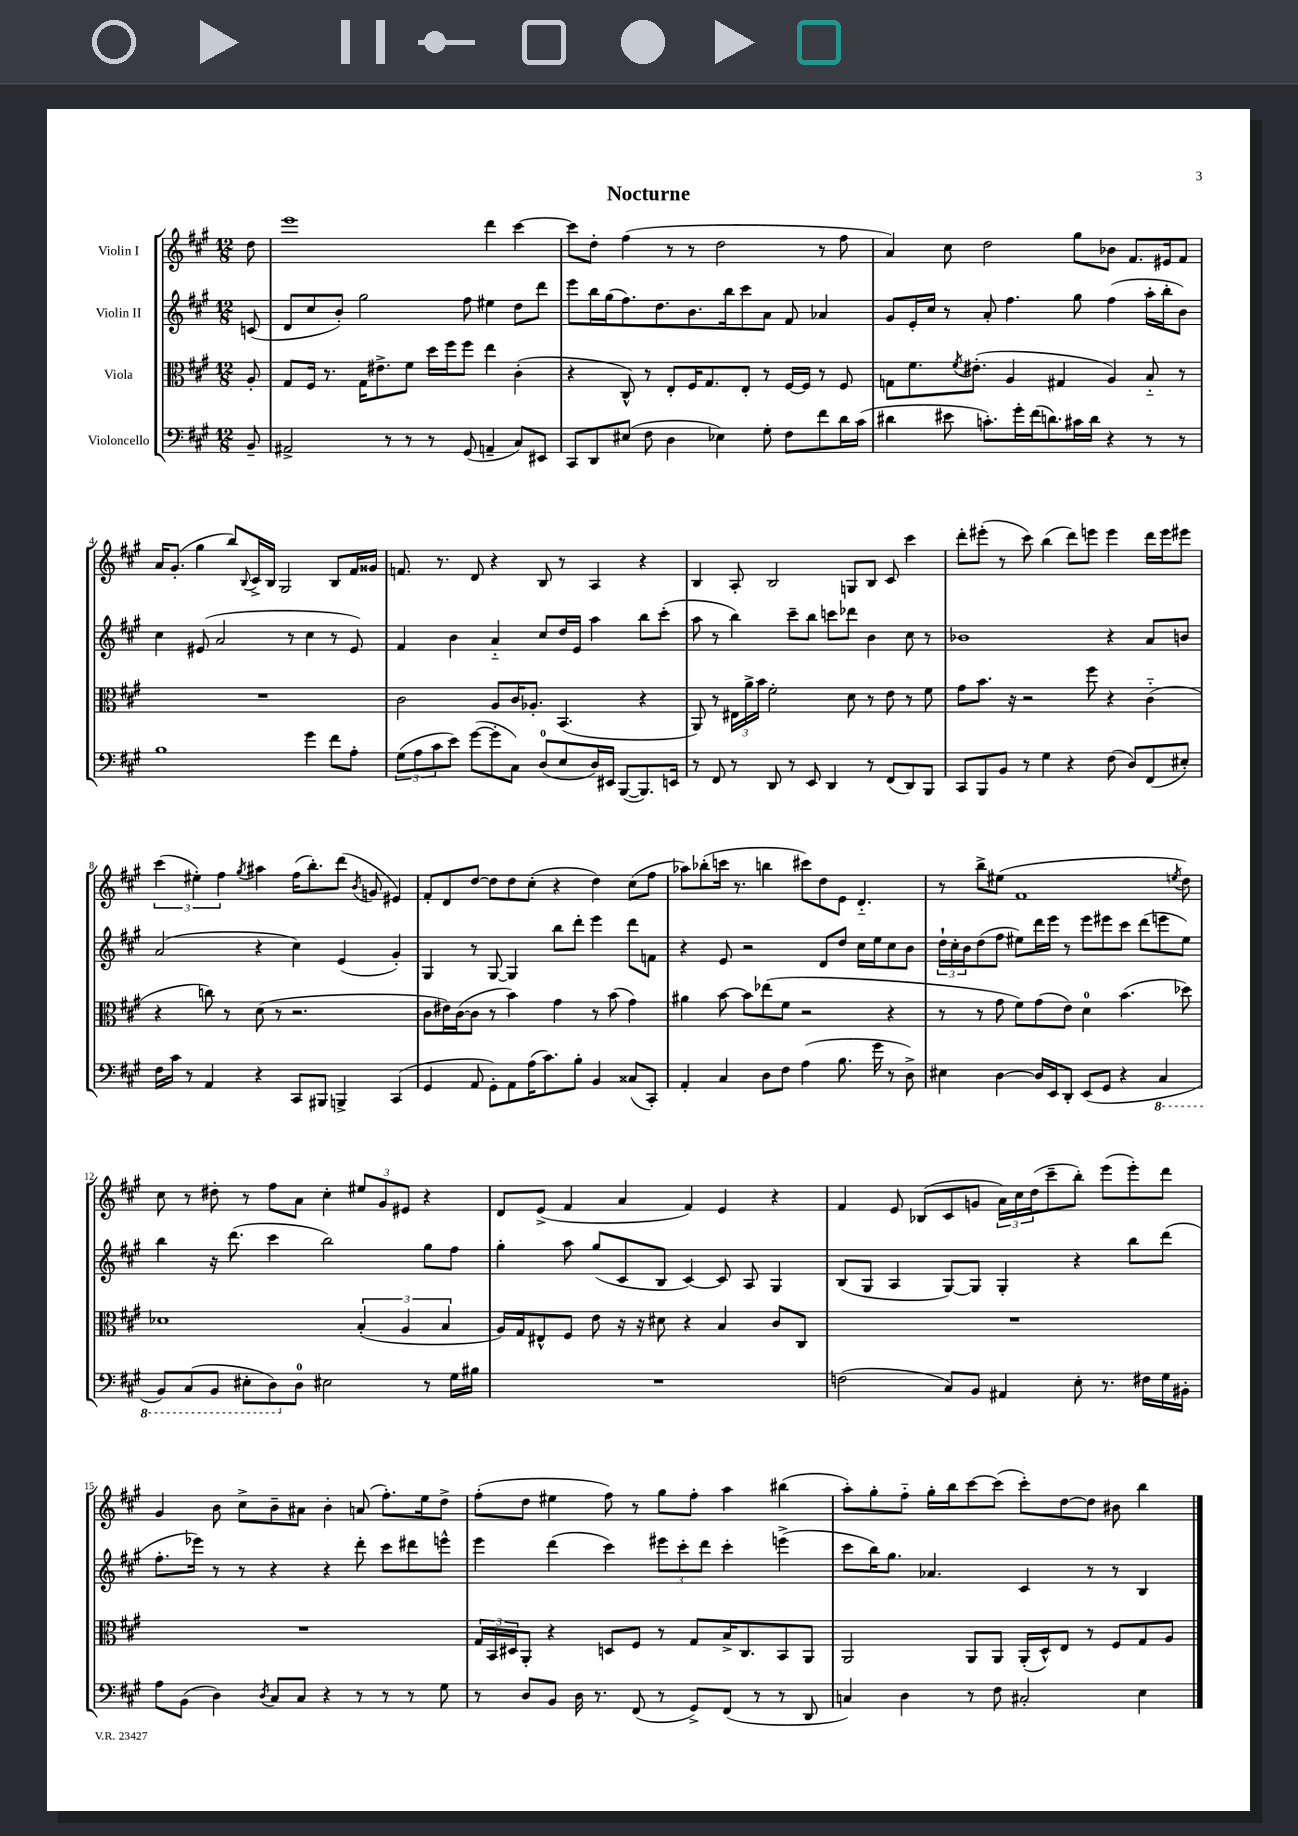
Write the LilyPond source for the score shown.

\header { title = "Nocturne" }
<<
\new StaffGroup <<
\new Staff = "s0" \with { instrumentName = "Violin I" } {
    \clef treble \key a \major \numericTimeSignature \time 12/8 \partial 8
    d''8 |
    e'''1 d'''4 cis'''4~ |
    cis'''8 d''8-. fis''4( r8 r8 d''2 r8 fis''8 |
    a'4) cis''8 d''2 gis''8 bes'8 fis'8. eis'16 fis'8 |
    a'16 gis'8.-.( gis''4 b''8) \appoggiatura { b8 } cis'16-> b16 gis2 b8 fis'16 gisis'16 |
    f'8. r8. d'8 r4 b8 r8 a4 r4 |
    b4 a8-. b2 g8 b8 cis'8 cis'''4 |
    d'''8-. eis'''8-.( r8 cis'''8) b''4( d'''8) e'''8 e'''4 d'''16 e'''16 eis'''8 |
    \tuplet 3/2 { cis'''4( eis''4-.) fis''4 } \acciaccatura { gis''8 } ais''4 fis''16( b''8.-.) d'''8( \acciaccatura { b'8 } g'8 eis'4) |
    fis'8-. d'8 d''8~ d''8 d''8 cis''8-.( r4 d''4) cis''8( fis''8 |
    aes''8) bes''8-.( c'''16 r8. b''4 cis'''8) d''8 e'8 d'4.-_ |
    r8 b''8-> eis''8( fis'1 \acciaccatura { e''8 } d''8) |
    cis''8 r8 dis''8-. r8 fis''8 a'8 cis''4-. \tuplet 3/2 { eis''8 gis'8 eis'8 } r4 |
    d'8 e'8->( fis'4 a'4 fis'4) e'4 r4 |
    fis'4 e'8 bes8( cis'8 g'8 \tuplet 3/2 { a'16) cis''16 d''16( } cis'''8-- b''8-.) e'''8( e'''8-.) d'''8 |
    gis'4 b'8 cis''8-> b'8-- ais'8 b'4-. a'8( fis''8.-.) e''16 d''8-> |
    fis''8-.( d''8 eis''4 fis''8) r8 gis''8 fis''8-. a''4 bis''4( |
    a''8-.) gis''8-. fis''8-_ gis''16-. b''16 cis'''8~ cis'''8( cis'''8-.) d''8~ d''8 bis'8 b''4 \bar "|." |
}
\new Staff = "s1" \with { instrumentName = "Violin II" } {
    \clef treble \key a \major \numericTimeSignature \time 12/8 \partial 8
    c'8( |
    d'8 cis''8 b'8-.) gis''2 fis''8 eis''4 d''8 d'''8 |
    e'''8 b''16 gis''16( fis''8.) d''8. b'8. b''16 cis'''8 a'8 fis'8 aes'4 |
    gis'8 e'16-. cis''16 r8 a'8-. fis''4. gis''8 fis''4( a''16-. b''16-. b'8) |
    cis''4 eis'8( a'2 r8 cis''4 r8 eis'8) |
    fis'4 b'4 a'4-_ cis''8 d''16 e'16 a''4 b''8 cis'''8-.( |
    a''8 r8 b''4) cis'''8-- b''8 c'''8 des'''8 b'4 cis''8 r8 |
    bes'1 r4 a'8 b'8 |
    a'2( r4 cis''4) e'4( gis'4-.) |
    gis4 r8 gis8~ gis4 b''8 d'''8-. e'''4 d'''8 f'8 |
    r4 e'8 r2 d'8 d''8 cis''16 e''16 cis''8 b'8 |
    \tuplet 3/2 { d''16-! cis''16-. b'16 } d''8( fis''8 eis''8) d'''16 e'''16 r8 e'''8 eis'''8 cis'''8 d'''8( e'''8 eis''8) |
    b''4 r16 d'''8.( cis'''4 b''2) gis''8 fis''8 |
    gis''4-. a''8 gis''8( cis'8 b8 cis'4~) cis'8 a8 gis4 |
    b8( gis8 a4 gis8~) gis8 gis4-. r4 b''8 d'''8( |
    fis''8.-. ees'''16) r8 r8 r4 r4 d'''8-. cis'''8 dis'''8 e'''8-^ |
    e'''4 d'''4( cis'''4) \tuplet 3/2 { eis'''8 cis'''8-. d'''8 } cis'''4-. e'''4->( |
    cis'''8 b''16) gis''8. aes'4. cis'4 r8 r8 b4 \bar "|." |
}
\new Staff = "s2" \with { instrumentName = "Viola" } {
    \clef alto \key a \major \numericTimeSignature \time 12/8 \partial 8
    a8-. |
    gis8 fis16 r8. gis16 eis'8.-> fis'8 d''16 fis''16 fis''8 e''4 cis'4-.( |
    r4 cis8-^) r8 e8-. fis16 gis8. e8-. r8 fis16~ fis16 r8 fis8 |
    g8 fis'8. \acciaccatura { fis'8 } eis'8.-.( a4 gis4 a4) b8-_ r8 |
    R1. |
    cis'2 a8 cis'16 aes8.-. b,4.( r4 |
    a,8) r8 \tuplet 3/2 { eis16 a'16-> b'16 } fis'2-. d'8 r8 e'8 r8 fis'8 |
    gis'8 b'8. r16 r2 fis''8 r4 cis'4-_( |
    r4 c''8) r8 d'8( r8 r2. |
    cis'8 eis'16) cis'16~( cis'8 r8 b'4) gis'4 r8 b'8( gis'4) |
    ais'4 b'8~ b'8 ees''8( fis'8 r2 r4 |
    r8 r8 gis'8 fis'8) gis'8( e'8) d'4-0 b'4.( des''8) |
    des'1 \tuplet 3/2 { b4-.( a4 b4 } |
    a16) gis16 eis8-^ fis8 e'8 r16 r16 dis'8 r4 b4 cis'8 cis8 |
    R1. |
    R1. |
    \tuplet 3/2 { gis16 b,16 dis16 } a,8-. r4 d8 fis8 r8 gis8 b16-> cis8. b,8 a,8 |
    a,2 a,8 a,8 a,16-.( d16-^) e8 r8 fis8 gis8 a8 \bar "|." |
}
\new Staff = "s3" \with { instrumentName = "Violoncello" } {
    \clef bass \key a \major \numericTimeSignature \time 12/8 \partial 8
    b,8-- |
    ais,2-> r8 r8 r8 gis,8( a,4-- cis8) eis,8 |
    cis,8 d,8 eis8( fis8 d4 ees4) gis8-. fis8 fis'8 d'16 cis'16( |
    dis'4 eis'8 c'8.-.) gis'16-. fis'16( d'8.) cis'16 d'16 r4 r8 r8 |
    b1 gis'4 fis'8 a8-. |
    \tuplet 3/2 { gis8( a8 cis'8 } e'8) gis'8~( gis'8-. cis8) d8-0( e8 d16) eis,16 b,,8~( b,,8.) e,16 |
    r8 fis,8 r8 d,8 r8 e,8 d,4 r8 fis,8( d,8) b,,8 |
    cis,8 b,,8 b,8 r8 gis4 r4 fis8( d8) fis,8( eis8-.) |
    fis16 cis'16 r8 a,4 r4 cis,8 bis,,8 b,,4-> cis,4( |
    gis,4 a,8 gis,8-.) a,8 a16( cis'8.) b8-. b,4 cisis8( cis,8-.) |
    a,4-. cis4 d8 fis8 a4( b8. gis'16 r8 d8->) |
    eis4 d4~ d16 e,16 d,8-. e,8( gis,8 r4 \ottava #-1 cis,4 |
    b,,8) cis,8( b,,8 eis,8-. d,8) \ottava #0 d8-0 eis2 r8 gis16 bis16 |
    R1. |
    f2( cis8) b,8 ais,4 e8-. r8. fis16 gis16 bis,16-. |
    a8 b,8( d4) \acciaccatura { d8 } cis8 cis8 r4 r8 r8 r8 gis8 |
    r8 d8 b,8 d16 r8. fis,8( r8 gis,8->) fis,8( r8 r8 d,8 |
    c4) d4 r8 fis8 cis2-. e4 \bar "|." |
}
>>
>>
